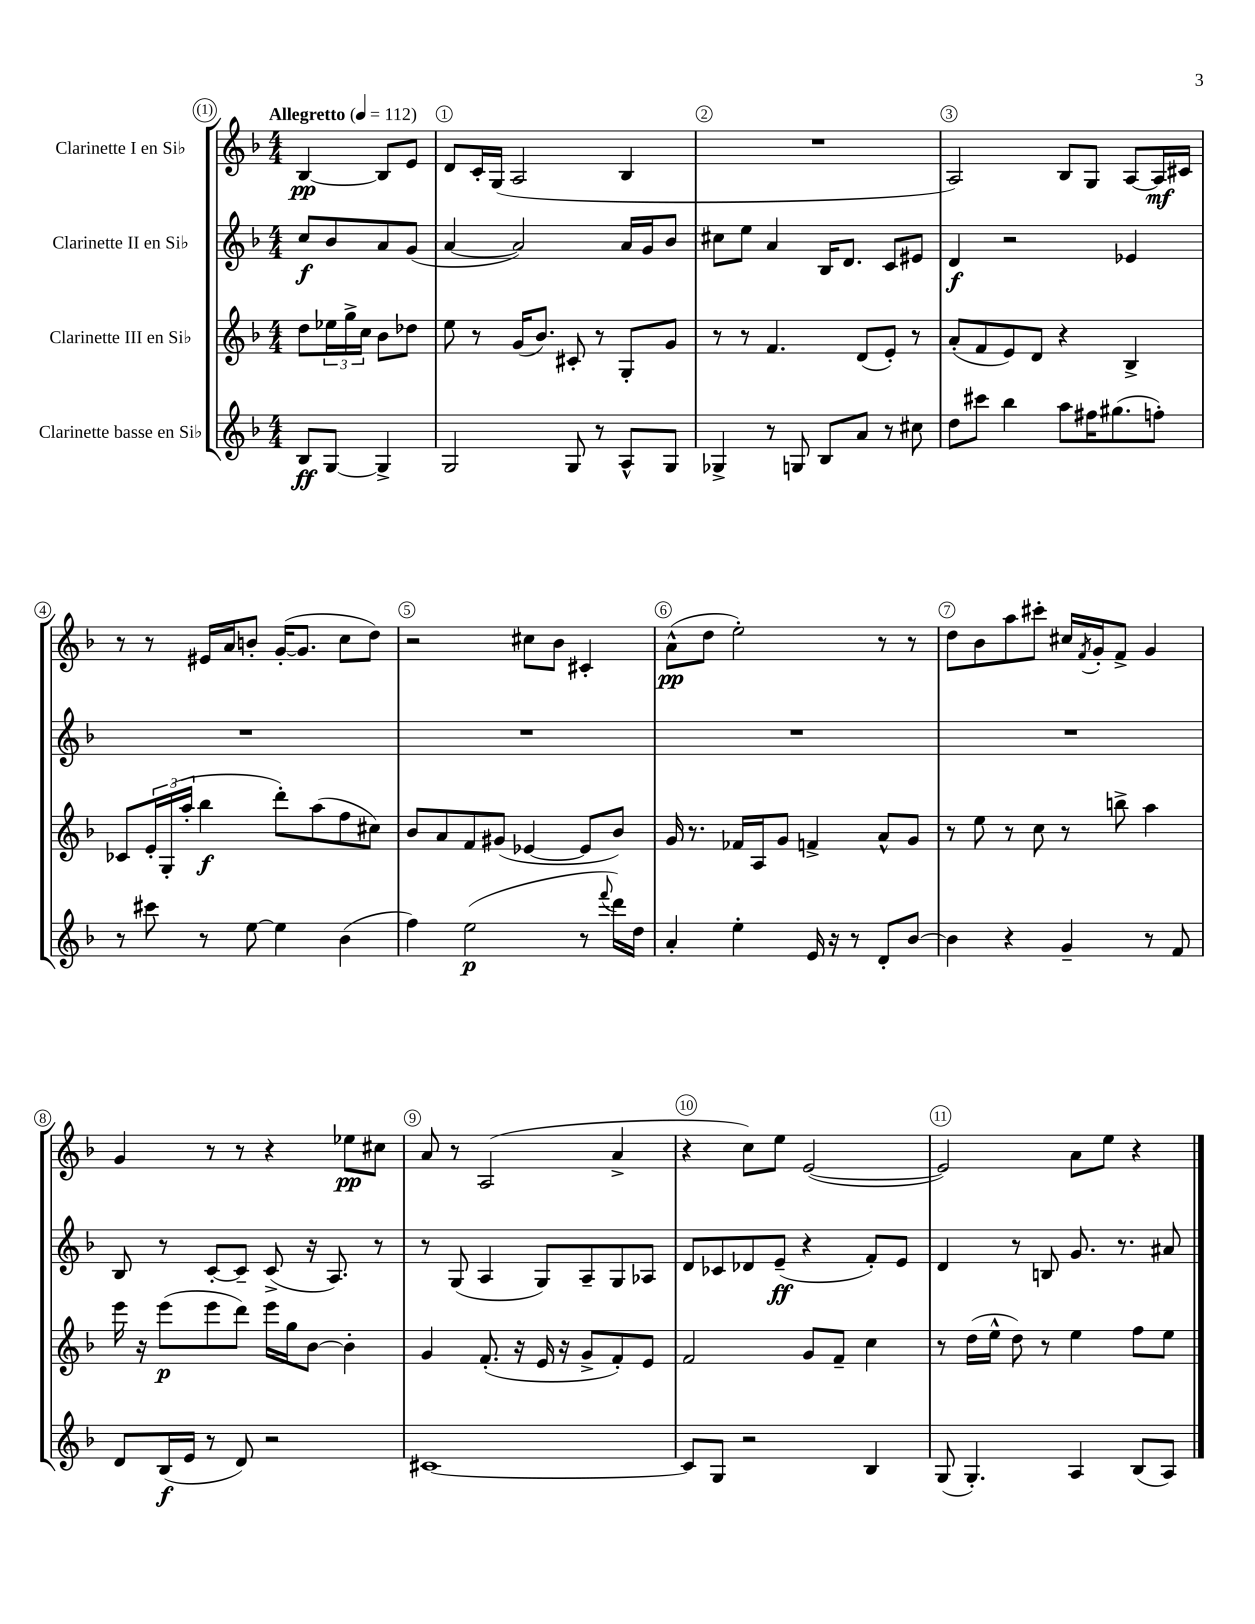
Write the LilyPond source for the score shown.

<<
\new StaffGroup <<
\new Staff = "s0" \with { instrumentName = "Clarinette I en Sib" } {
    \clef treble \key f \major \numericTimeSignature \time 4/4 \partial 2 \tempo "Allegretto" 4 = 112
    bes4~\pp bes8 e'8 |
    d'8 c'16-. g16( a2 bes4 |
    R1 |
    a2) bes8 g8 a8~ a16\mf cis'16 |
    r8 r8 eis'16 a'16 b'8-. g'16~-.( g'8. c''8 d''8) |
    r2 cis''8 bes'8 cis'4-. |
    a'8-^\pp( d''8 e''2-.) r8 r8 |
    d''8 bes'8 a''8 cis'''8-. cis''16 \acciaccatura { f'8 } g'16-. f'8-> g'4 |
    g'4 r8 r8 r4 ees''8\pp cis''8 |
    a'8 r8 a2( a'4-> |
    r4 c''8) e''8 e'2~( |
    e'2) a'8 e''8 r4 \bar "|." |
}
\new Staff = "s1" \with { instrumentName = "Clarinette II en Sib" } {
    \clef treble \key f \major \numericTimeSignature \time 4/4 \partial 2
    c''8\f bes'8 a'8 g'8( |
    a'4~ a'2) a'16 g'16 bes'8 |
    cis''8 e''8 a'4 bes16 d'8. c'8 eis'8 |
    d'4\f r2 ees'4 |
    R1 |
    R1 |
    R1 |
    R1 |
    bes8 r8 c'8~-. c'8-- c'8->( r16 a8.) r8 |
    r8 g8( a4 g8) a8-- g8 aes8 |
    d'8 ces'8 des'8 e'8--\ff( r4 f'8-.) e'8 |
    d'4 r8 b8 g'8. r8. ais'8 \bar "|." |
}
\new Staff = "s2" \with { instrumentName = "Clarinette III en Sib" } {
    \clef treble \key f \major \numericTimeSignature \time 4/4 \partial 2
    d''8 \tuplet 3/2 { ees''16 g''16-> c''16 } bes'8 des''8 |
    e''8 r8 g'16( bes'8.) cis'8-. r8 g8-. g'8 |
    r8 r8 f'4. d'8( e'8-.) r8 |
    a'8-.( f'8 e'8) d'8 r4 bes4-> |
    ces'8 \tuplet 3/2 { e'16-. g16-.( a''16-. } bes''4\f d'''8-.) a''8( f''8 cis''8) |
    bes'8 a'8 f'8 gis'8( ees'4~ ees'8 bes'8) |
    g'16 r8. fes'16 a16 g'8 f'4-> a'8-^ g'8 |
    r8 e''8 r8 c''8 r8 b''8-> a''4 |
    e'''16 r16 e'''8\p( e'''8 d'''8) e'''16 g''16 bes'8~ bes'4-. |
    g'4 f'8.-.( r16 e'16 r16 g'8-> f'8-.) e'8 |
    f'2 g'8 f'8-- c''4 |
    r8 d''16( e''16-^ d''8) r8 e''4 f''8 e''8 \bar "|." |
}
\new Staff = "s3" \with { instrumentName = "Clarinette basse en Sib" } {
    \clef treble \key f \major \numericTimeSignature \time 4/4 \partial 2
    bes8\ff g8~ g4-> |
    g2 g8 r8 a8-^ g8 |
    ges4-> r8 g8 bes8 a'8 r8 cis''8 |
    d''8 cis'''8 bes''4 a''8 fis''16 gis''8.( f''8-.) |
    r8 cis'''8 r8 e''8~ e''4 bes'4( |
    f''4) e''2\p( r8 \appoggiatura { f'''8 } d'''16) d''16 |
    a'4-. e''4-. e'16 r16 r8 d'8-. bes'8~ |
    bes'4 r4 g'4-- r8 f'8 |
    d'8 bes16\f( e'16 r8 d'8) r2 |
    cis'1~ |
    cis'8 g8 r2 bes4 |
    g8( g4.-.) a4 bes8( a8) \bar "|." |
}
>>
>>
\layout { \context { \Score \override BarNumber.break-visibility = ##(#f #t #t) barNumberVisibility = #all-bar-numbers-visible \override BarNumber.stencil = #(make-stencil-circler 0.1 0.3 ly:text-interface::print) } }
